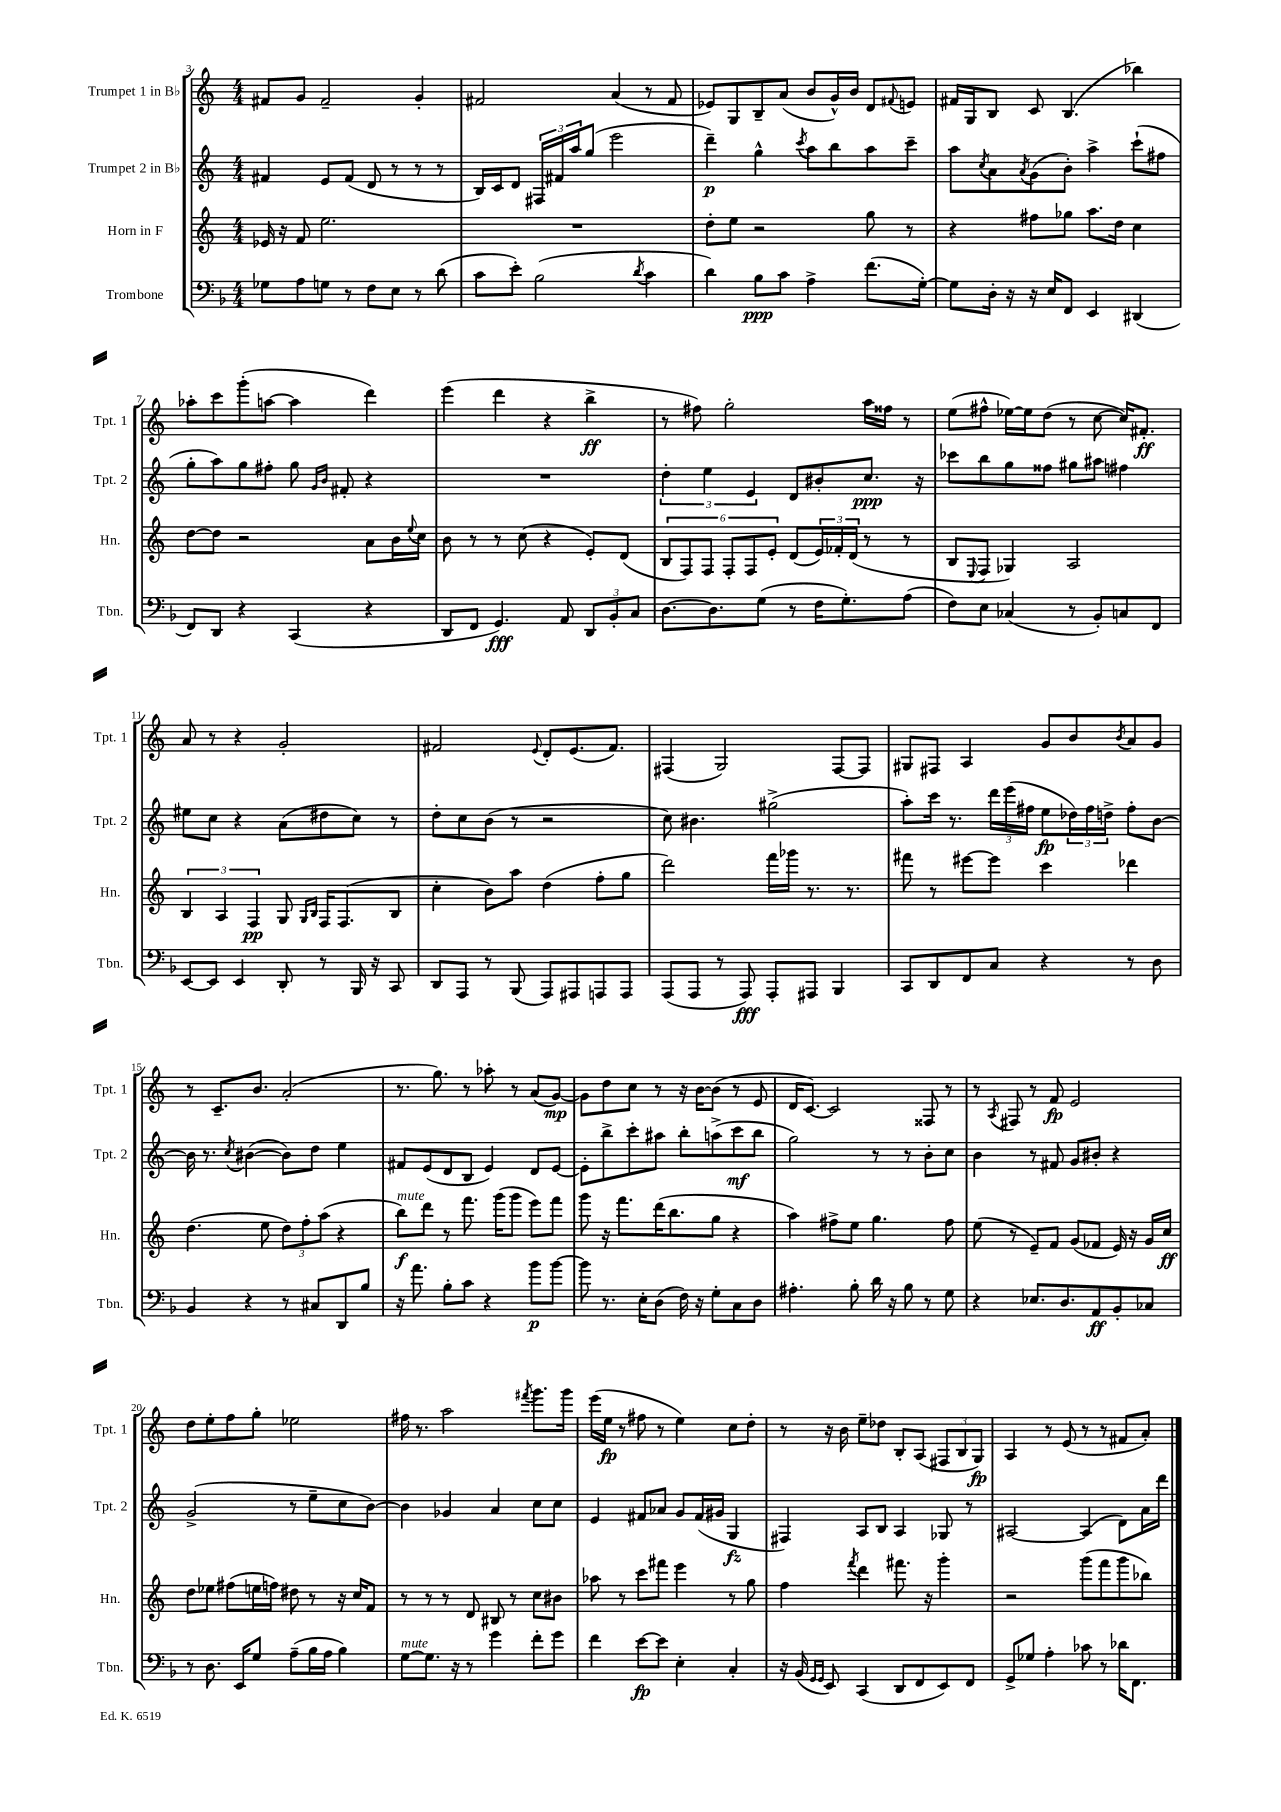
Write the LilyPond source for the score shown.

<<
\new StaffGroup <<
\new Staff = "s0" \with { instrumentName = "Trumpet 1 in Bb" shortInstrumentName = "Tpt. 1" } {
    \clef treble \key c \major \numericTimeSignature \time 4/4
    fis'8 g'8 fis'2-- g'4-. |
    fis'2 a'4( r8 fis'8 |
    ees'8) g8 b8-- a'8( b'8 g'16-^) b'16 d'8 \appoggiatura { fis'8 } e'8 |
    fis'16 g16 b8 c'8 b4.( bes''4) |
    aes''8-. c'''8 g'''8-.( a''8~ a''4 d'''4) |
    e'''4( d'''4 r4 b''4->\ff |
    r8 fis''8) g''2-. a''16 fisis''16 r8 |
    e''8( fis''8-^ ees''16~) ees''16 d''8( r8 c''8~ c''16) fis'8.-.\ff |
    a'8 r8 r4 g'2-. |
    fis'2 \appoggiatura { e'8 } d'8-. e'8.( fis'8.) |
    fis4( g2) fis8~ fis8 |
    gis8 fis8 a4 g'8 b'8 \acciaccatura { b'8 } a'8 g'8 |
    r8 c'8.-- b'8. a'2-.( |
    r8. g''8.) r8 aes''8-. r8 a'8( g'8~\mp) |
    g'8 d''8 c''8 r8 r16 b'16~ b'8( r8 e'8 |
    d'16 c'8.~) c'2 fisis8 r8 |
    r8 \acciaccatura { a8 } fis8 r8 f'8\fp e'2 |
    d''8 e''8-. f''8 g''8-. ees''2 |
    fis''16 r8. a''2 \acciaccatura { fis'''8 } g'''8. g'''16 |
    e'''16( e''16\fp r8 fis''8 r8 e''4) c''8 d''8-. |
    r8 r16 b'16 e''8-- des''8 b8-. a8( \tuplet 3/2 { fis8 b8 g8\fp) } |
    a4 r8 e'8( r8 r8 fis'8 a'8-.) \bar "|." |
}
\new Staff = "s1" \with { instrumentName = "Trumpet 2 in Bb" shortInstrumentName = "Tpt. 2" } {
    \clef treble \key c \major \numericTimeSignature \time 4/4
    fis'4 e'8 fis'8( d'8 r8 r8 r8 |
    b16) c'16 d'8 \tuplet 3/2 { fis16 fis'16 a''16 } g''8( e'''2 |
    d'''4--\p) g''4-^ \acciaccatura { c'''8 } a''8 b''8 a''8 c'''8-- |
    a''8 \acciaccatura { c''8 } a'8 \acciaccatura { a'8 } g'8( b'8-.) a''4-> c'''8-!( fis''8 |
    g''8-. a''8) g''8 fis''8-. g''8 \grace { g'16 b'16 } fis'8-. r4 |
    R1 |
    \tuplet 3/2 { d''4-. e''4 e'4 } d'8 bis'8-. c''8.\ppp r16 |
    ces'''8 b''8 g''8 fisis''8 gis''8 ais''8 fis''4 |
    eis''8 c''8 r4 a'8( dis''8 c''8) r8 |
    d''8-. c''8 b'8( r8 r2 |
    c''8) bis'4. gis''2->( |
    a''8-.) c'''16 r8. \tuplet 3/2 { d'''16 e'''16( fis''16 } e''8\fp \tuplet 3/2 { des''16) fis''16 d''16-> } fis''8-. b'8~ |
    b'16 r8. \acciaccatura { c''8 } bis'4~( bis'8) d''8 e''4 |
    fis'8 e'8( d'8 b8 e'4) d'8 e'8~ |
    e'8-. b''8-> c'''8-. ais''8 b''8-. a''8->( c'''8\mf b''8 |
    g''2) r8 r8 b'8-. c''8 |
    b'4 r8 fis'8 g'8 bis'8-. r4 |
    g'2->( r8 e''8-- c''8 b'8~) |
    b'4 ges'4 a'4 c''8 c''8 |
    e'4 fis'8 aes'8 g'8 fis'16( gis'16 g4\fz |
    fis4) a8 b8 a4 ges8 r8 |
    ais2~ ais4( d'8) a'16 d'''16 \bar "|." |
}
\new Staff = "s2" \with { instrumentName = "Horn in F" shortInstrumentName = "Hn." } {
    \clef treble \key c \major \numericTimeSignature \time 4/4
    ees'16 r16 f'8 e''2. |
    R1 |
    d''8-. e''8 r2 g''8 r8 |
    r4 fis''8 ges''8 a''8. d''16 c''4 |
    d''8~ d''8 r2 a'8 b'16 \appoggiatura { e''8 } c''16 |
    b'8 r8 r8 c''8( r4 e'8-.) d'8( |
    \tuplet 6/4 { b8 f8) f8 f8-. f8 e'8-. } d'8( \tuplet 3/2 { e'16) fes'16-. d'16( } r8 r8 |
    b8 \appoggiatura { e8 } f8 ges4) a2 |
    \tuplet 3/2 { b4 a4 f4\pp } g8 \grace { g16 b16 } f16 f8.( b8 |
    c''4-. b'8) a''8 d''4( f''8-. g''8 |
    d'''2) f'''16 ges'''16 r8. r8. |
    fis'''8 r8 eis'''8~ eis'''8 c'''4 des'''4 |
    d''4.( e''8 \tuplet 3/2 { d''8) f''8-. a''8( } r4 |
    b''8\f^\markup { \italic "mute" }) d'''8 r8 f'''8. g'''16( g'''8 e'''8) f'''8 |
    g'''8 r16 f'''8. d'''16( b''8. g''8 r4 |
    a''4) fis''8-> e''8 g''4. fis''8 |
    e''8( r8 e'8--) f'8 g'8( fes'8 e'16) r16 g'16 c''16\ff |
    d''8 ees''8 fis''8( e''16 f''16) dis''8 r8 r16 c''16 f'8 |
    r8 r8 r8 d'8 bis8 r8 c''8 bis'8 |
    aes''8 r8 c'''8 fis'''8 e'''4 r8 g''8 |
    f''4 \acciaccatura { f'''8 } d'''4 fis'''8. r16 g'''4-. |
    r2 g'''8( f'''8 g'''8 bes''8) \bar "|." |
}
\new Staff = "s3" \with { instrumentName = "Trombone" shortInstrumentName = "Tbn." } {
    \clef bass \key f \major \numericTimeSignature \time 4/4
    ges8 a8 g8 r8 f8 e8 r8 d'8( |
    c'8 e'8-.) bes2( \acciaccatura { d'8 } c'4 |
    d'4) bes8\ppp c'8 a4-> f'8.( g16~-.) |
    g8 d16-. r16 r16 e16 f,8 e,4 dis,4( |
    f,8) d,8 r4 c,4( r4 |
    d,8 f,8 g,4.\fff) a,8 \tuplet 3/2 { d,8 bes,8-. c8 } |
    d8.~ d8. g8( r8 f16 g8.-.) a8( |
    f8) e8 ces4( r8 bes,8-.) c8 f,8 |
    e,8~ e,8 e,4 d,8-. r8 bes,,16 r16 c,8 |
    d,8 a,,8 r8 bes,,8( a,,8) ais,,8 a,,8 a,,8 |
    a,,8( a,,8 r8 a,,8\fff) a,,8-. ais,,8 bes,,4 |
    c,8 d,8 f,8 c8 r4 r8 d8 |
    bes,4 r4 r8 cis8 d,8 bes8 |
    r16 a'8. bes8-. c'8 r4 bes'8\p bes'8~ |
    bes'8 r8. e16-. d8( f16) r16 g8-. c8 d8 |
    ais4.-. bes8-. d'16 r16 bes8 r8 g8 |
    r4 ees8. d8. a,8\ff bes,8-. ces8 |
    r8 d8. e,16 g8 a8--( bes16 a16 bes4) |
    g8~^\markup { \italic "mute" } g8. r16 r8 g'4 f'8-. g'8 |
    f'4 e'8~\fp e'8 e4-. c4-. |
    r16 bes,16( \grace { g,16 g,16 } e,8) c,4( d,8 f,8 e,8) f,8 |
    g,8-> ges8 a4-. ces'8 r8 des'16 f,8. \bar "|." |
}
>>
>>
\layout { \context { \Score currentBarNumber = #3 } }
